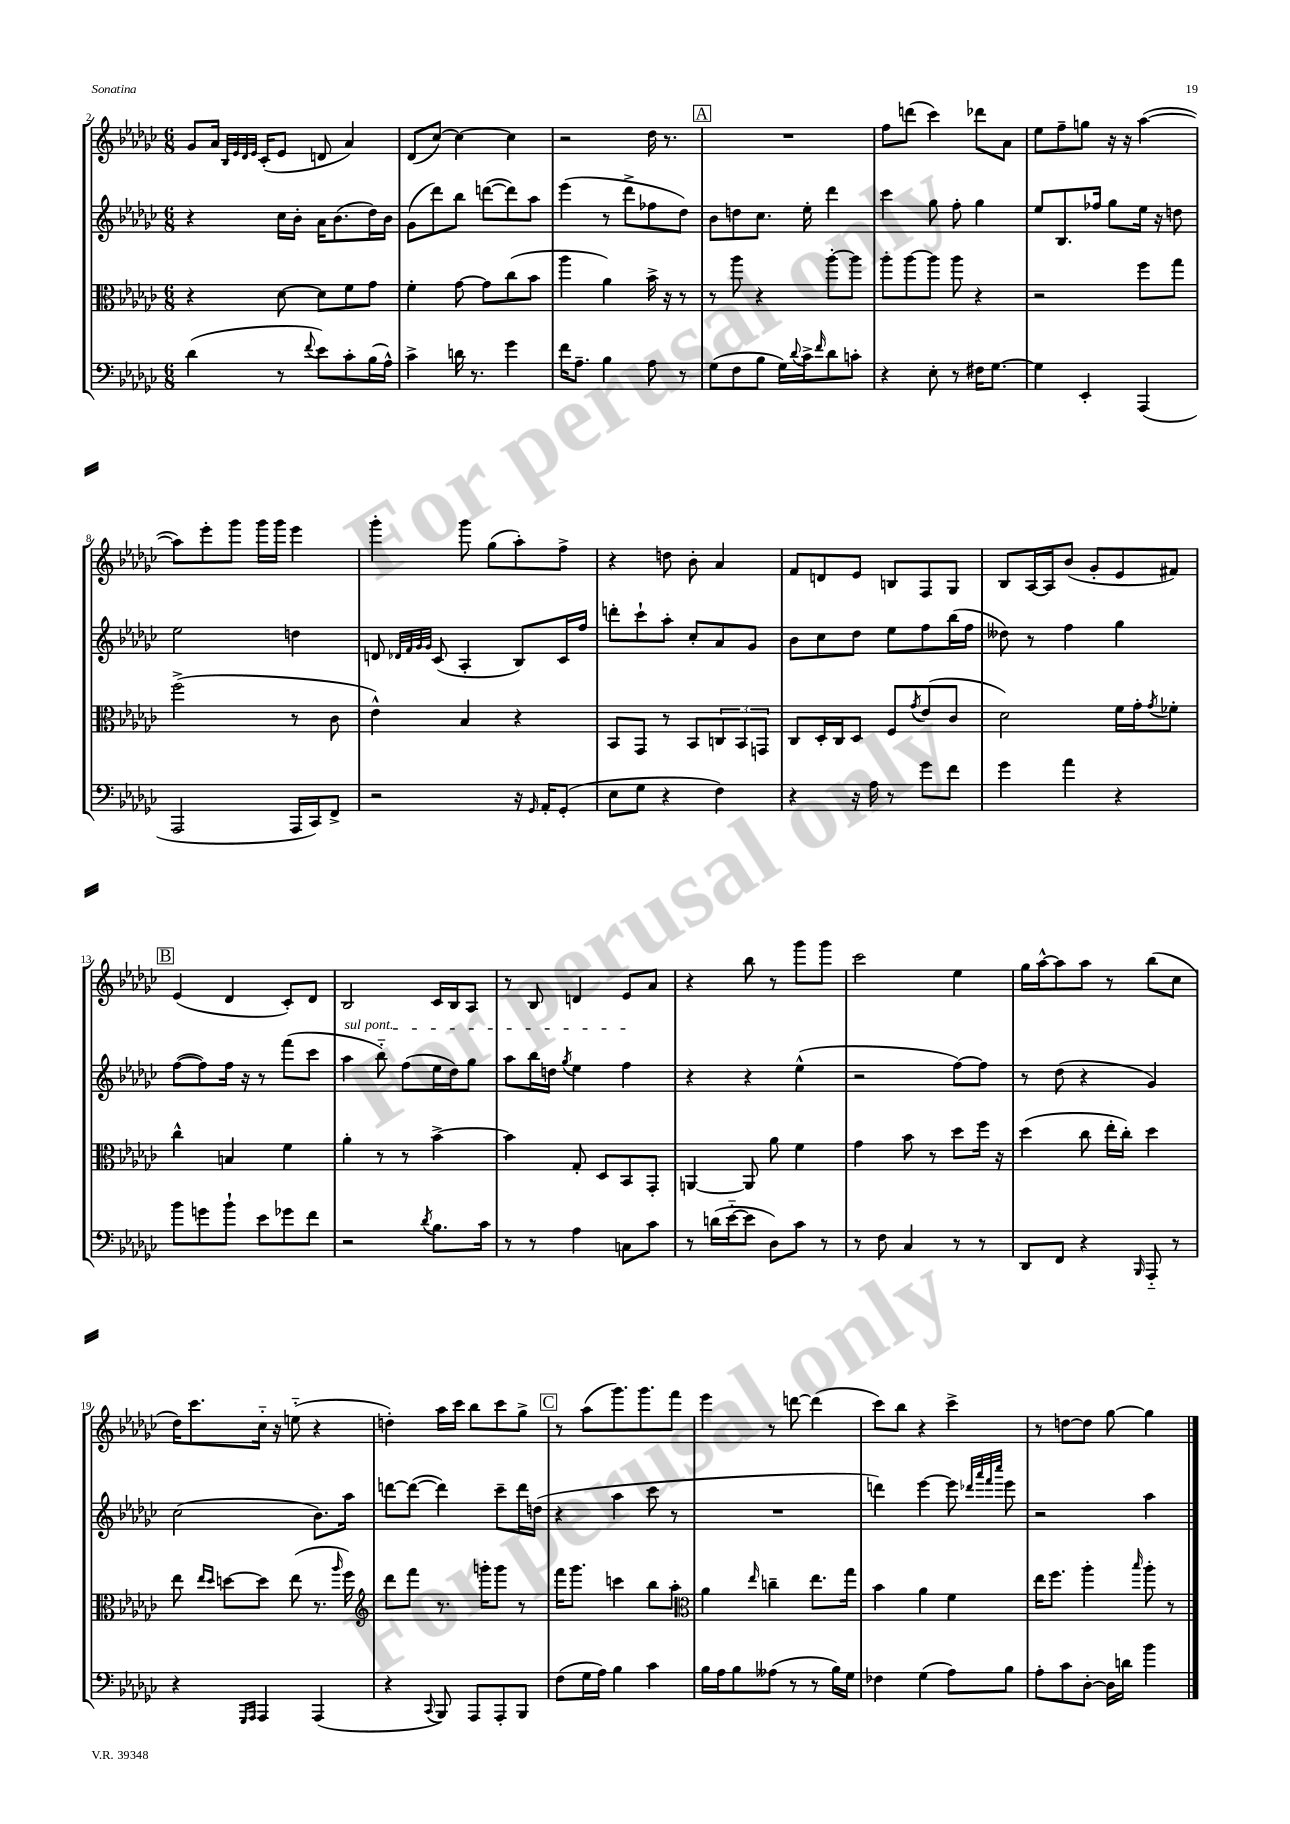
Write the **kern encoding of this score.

**kern	**kern	**kern	**kern
*part4	*part3	*part2	*part1
*staff4	*staff3	*staff2	*staff1
*clefF4	*clefC3	*clefG2	*clefG2
*k[b-e-a-d-g-c-]	*k[b-e-a-d-g-c-]	*k[b-e-a-d-g-c-]	*k[b-e-a-d-g-c-]
*M6/8	*M6/8	*M6/8	*M6/8
=2	=2	=2	=2
(4d-\	4r	4r	8g-/L
.	.	.	16a-/Jk
.	.	.	32qqB-/LLL
.	.	.	32qqe-/
.	.	.	32qqd-/
.	.	.	32qqe-/JJJ
.	.	.	(16c-'/KL
8r	[8d-\	16cc-\LL	8e-/J
.	.	16b-'\JJ	.
8qqf/	.	.	.
8e-\L)	8d-\L]	16a-\KL	8dn/
.	.	(8.b-\	.
8c-'\	8f\	.	4a-/)
(16B-\L	8g-\J	16dd-\L)	.
16A-^^\JJ)	.	16b-\JJ	.
=3	=3	=3	=3
4c-^\	4f'\	(8g-\L	(8d-/L
.	.	8ddd-\)	[8cc-/J)
16dn\	[8g-\	8bb-\J	4cc-\_
8.r	.	.	.
.	8g-\L]	([8dddn\L	.
4g-\	(8cc-\	8ddd\])	4cc-\]
.	8b-\J	8aa-\J	.
=4	=4	=4	=4
16f\KL	4aa-\	(4eee-\	2r
8.A-~\J	.	.	.
4B-\	4a-\)	8r	.
.	.	8ddd-^\L	.
8A-\	16b-^\	8ff-X\	16dd-\
.	16r	.	8.r
8r	8r	8dd-\J)	.
!!LO:REH:place=s1:t=A
=5	=5	=5	=5
(8G-\L	8r	8b-\L	2.r
8F\	8aa-\	8ddn\	.
8B-\J	4r	8.cc-\J	.
16G-\LL)	.	.	.
8qqd-/	.	.	.
16c-^\J	.	16ee-'\	.
16qqf/	.	.	.
8d-\	[8aa-'\L	4ddd-\	.
8cn'\J	8aa-\J]	.	.
=6	=6	=6	=6
4r	8aa-'\L	4ccc-\	8ff\L
.	[8aa-\	.	(8dddn\J
8E-'\	8aa-\J]	8gg-\	4ccc-\)
8r	8aa-\	8ff'\	.
16F#X\KL	4r	4gg-\	8ddd-X\L
[8.G-\J	.	.	.
.	.	.	8a-\J
=7	=7	=7	=7
4G-\]	2r	8ee-/L	8ee-\L
.	.	8.B-/	8ff~\
4EE-'/	.	.	8ggn\J
.	.	16ff-X/Jk	.
.	.	8gg-\L	16r
.	.	.	16r
(4AAA-/	8ff\L	16ee-\Jk	([4aa-\
.	.	16r	.
.	8gg-\J	8ddn\	.
!!LO:LB:g=z
=8	=8	=8	=8
2AAA-/	(2ff^\	2ee-\	8aa-\L])
.	.	.	8eee-'\
.	.	.	8ggg-\J
.	.	.	16ggg-\LL
.	.	.	16ggg-\JJ
16AAA-/LL	8r	4ddn\	4eee-\
16CC-/J)	.	.	.
8FF^/J	8c-\	.	.
=9	=9	=9	=9
2r	4e-^^\)	8dn/	4ggg-'\
.	.	32qqd-X/LLL	.
.	.	32qqf/	.
.	.	32qqg-/	.
.	.	32qqg-/JJJ	.
.	.	(8c-/	.
.	4B-/	4A-'/	8ggg-\
.	.	.	(8gg-\L
16r	4r	8B-/L)	8aa-'\)
16qqGG-/	.	.	.
16AA-'/KL	.	.	.
(8GG-'/J	.	16c-/L	8ff^\J
.	.	16ff/JJ	.
=10	=10	=10	=10
8E-\L	8BB-/L	8dddn'\L	4r
8G-\J	8GG-/J	8ccc-`\	.
4r	8r	8aa-'\J	8ddn\
.	8BB-/L	8cc-'/L	8b-'\
4F\)	12Cn/	8a-/	4a-/
.	12BB-/	.	.
.	.	8g-/J	.
.	12GGn/J	.	.
=11	=11	=11	=11
4r	8C-/L	8b-\L	8f/L
.	16D-'/L	8cc-\	8dn/
.	16C-/J	.	.
16r	8D-/J	8dd-\J	8e-/J
16A-\	.	.	.
8r	8F/L	8ee-\L	8Bn/L
.	8qg-/	.	.
8g-\L	(8e-/	8ff\	8F/
8f\J	8c-/J	(16bb-\L	8G-/J
.	.	16ff\JJ	.
=12	=12	=12	=12
4g-\	2d-\)	8dd--X\)	8B-/L
.	.	8r	[16A-/L
.	.	.	16A-/J]
4a-\	.	4ff\	(8b-/J
.	.	.	8g-'/L
4r	16f\LL	4gg-\	8e-/
.	16g-'\J	.	.
.	8qg-/	.	.
.	8f-X'\J	.	8f#X/J)
!!LO:LB:g=z
!!LO:REH:place=s1:t=B
=13	=13	=13	=13
8b-\L	4cc-^^\	([8ff\L	(4e-/
8gn\	.	8ff\])	.
8b-`\J	4Bn/	16ff\Jk	4d-/
.	.	16r	.
8e-\L	.	8r	.
8g-X\	4f\	(8fff\L	8c-'/L)
8f\J	.	8ccc-\J	8d-/J
=14	=14	=14	=14
!	!	!LO:TX:a:i:t=sul pont.	!
2r	4a-'\	4aa-\	2B-/
.	8r	8bb-\)	.
.	8r	(8ff\L	.
8qd-/	.	.	.
8.B-\L	[4b-^\	16ee-\L	16c-/LL
.	.	16dd-\J)	16B-/J
.	.	8gg-\J	8A-/J
16c-\Jk	.	.	.
=15	=15	=15	=15
8r	4b-\]	8aa-\L	8r
8r	.	16bb-\L	8B-/
.	.	16ddn\JJ	.
.	.	8qgg-/	.
4A-\	8G-'/	4ee-\	4dn/
.	8D-/L	.	.
8Cn\L	8BB-/	4ff\	8e-/L
8c-\J	8GG-'/J	.	8a-/J
=16	=16	=16	=16
8r	[4AAn/	4r	4r
(16dn\LL	.	.	.
[16e-\J	.	.	.
8e-\J]	8AA/]	4r	8bb-\
8D-\L)	8a-\	.	8r
8c-\J	4f\	(4ee-^^\	8ggg-\L
8r	.	.	8ggg-\J
=17	=17	=17	=17
8r	4g-\	2r	2ccc-\
8F\	.	.	.
4C-/	8b-\	.	.
.	8r	.	.
8r	8dd-\L	[8ff\L)	4ee-\
8r	16ff\Jk	8ff\J]	.
.	16r	.	.
=18	=18	=18	=18
8DD-/L	(4dd-\	8r	16gg-\LL
.	.	.	[16aa-^^\J
8FF/J	.	(8dd-\	8aa-\]
4r	8cc-\	4r	8aa-\J
.	16ee-'\LL	.	8r
.	16cc-'\JJ)	.	.
16qqBBB-/	.	.	.
8AAA-/	4dd-\	4g-/)	(8bb-\L
8r	.	.	8cc-\J
!!LO:LB:g=z
=19	=19	=19	=19
4r	8ee-\	(2cc-\	16dd-\KL)
.	.	.	8.ccc-\
.	16qqee-/LL	.	.
.	16qqdd-/JJ	.	.
.	[8ddn\L	.	.
16qqGGG-/LL	.	.	.
16qqAAA-/JJ	.	.	.
4AAA-/	8dd\J]	.	16cc-\Jk
.	.	.	16r
.	(8ee-\	.	(8een\
(4AAA-/	8.r	8.b-\L)	4r
.	16qqaa-/	.	.
.	16ff\)	16aa-\Jk	.
=20	=20	=20	=20
*	*clefG2	*	*
4r	8ddd-\L	[8dddn\L	4ddn'\)
.	8fff\J	(8ddd\J_	.
8qqCC-/	.	.	.
8BBB-/)	8.r	4ddd\])	16aa-\LL
.	.	.	16ccc-\JJ
8AAA-/L	.	.	8bb-\L
.	16gggn'\KL	.	.
8AAA-'/	8ggg\J	8ccc-~\L	8ccc-\
8BBB-/J	8r	16ddd\L	8gg-^\J
.	.	(16ddn\JJ	.
!!LO:REH:place=s1:t=C
=21	=21	=21	=21
(8F\L	16fff\KL	4r	8r
.	8.ggg-\J	.	.
16G-\L	.	.	(8aa-\L
16A-\JJ)	.	.	.
4B-\	4cccn\	4aa-\	8.ggg-\)
.	.	.	8.ggg-\
4c-\	8bb-\L	8ccc-\	.
.	8aa-'\J	8r	8fff\J
=22	=22	=22	=22
*	*clefC3	*	*
16B-\LL	4a-\	2.r	4eee-\
16A-\J	.	.	.
8B-\	.	.	.
.	16qqee-/	.	.
(8A--X\J	4ccn~\	.	8r
8r	.	.	[8dddn\
8r	8.ee-\L	.	(4ddd\]
16B-\LL)	.	.	.
16G-\JJ	16gg-\Jk	.	.
=23	=23	=23	=23
4F-X\	4b-\	4dddn\)	8ccc-\L)
.	.	.	8bb-\J
(4G-\	4a-\	[4eee-\	4r
8A-\L)	4f\	8eee-\]	4ccc-^\
.	.	32qqddd-X/LLL	.
.	.	32qqaaa-/	.
.	.	32qqfff/	.
.	.	32qqcccc-/JJJ	.
8B-\J	.	8eee-\	.
=24	=24	=24	=24
8A-'\L	16ee-\KL	2r	8r
.	8.ff\J	.	.
8c-\	.	.	[8ddn\L
[8D-'\J	4aa-'\	.	8dd\J]
16D-\LL]	.	.	[8gg-\
16dn\JJ	.	.	.
.	16qqbb-/	.	.
4b-\	8aa-'\	4aa-\	4gg-\]
.	8r	.	.
==	==	==	==
*-	*-	*-	*-
